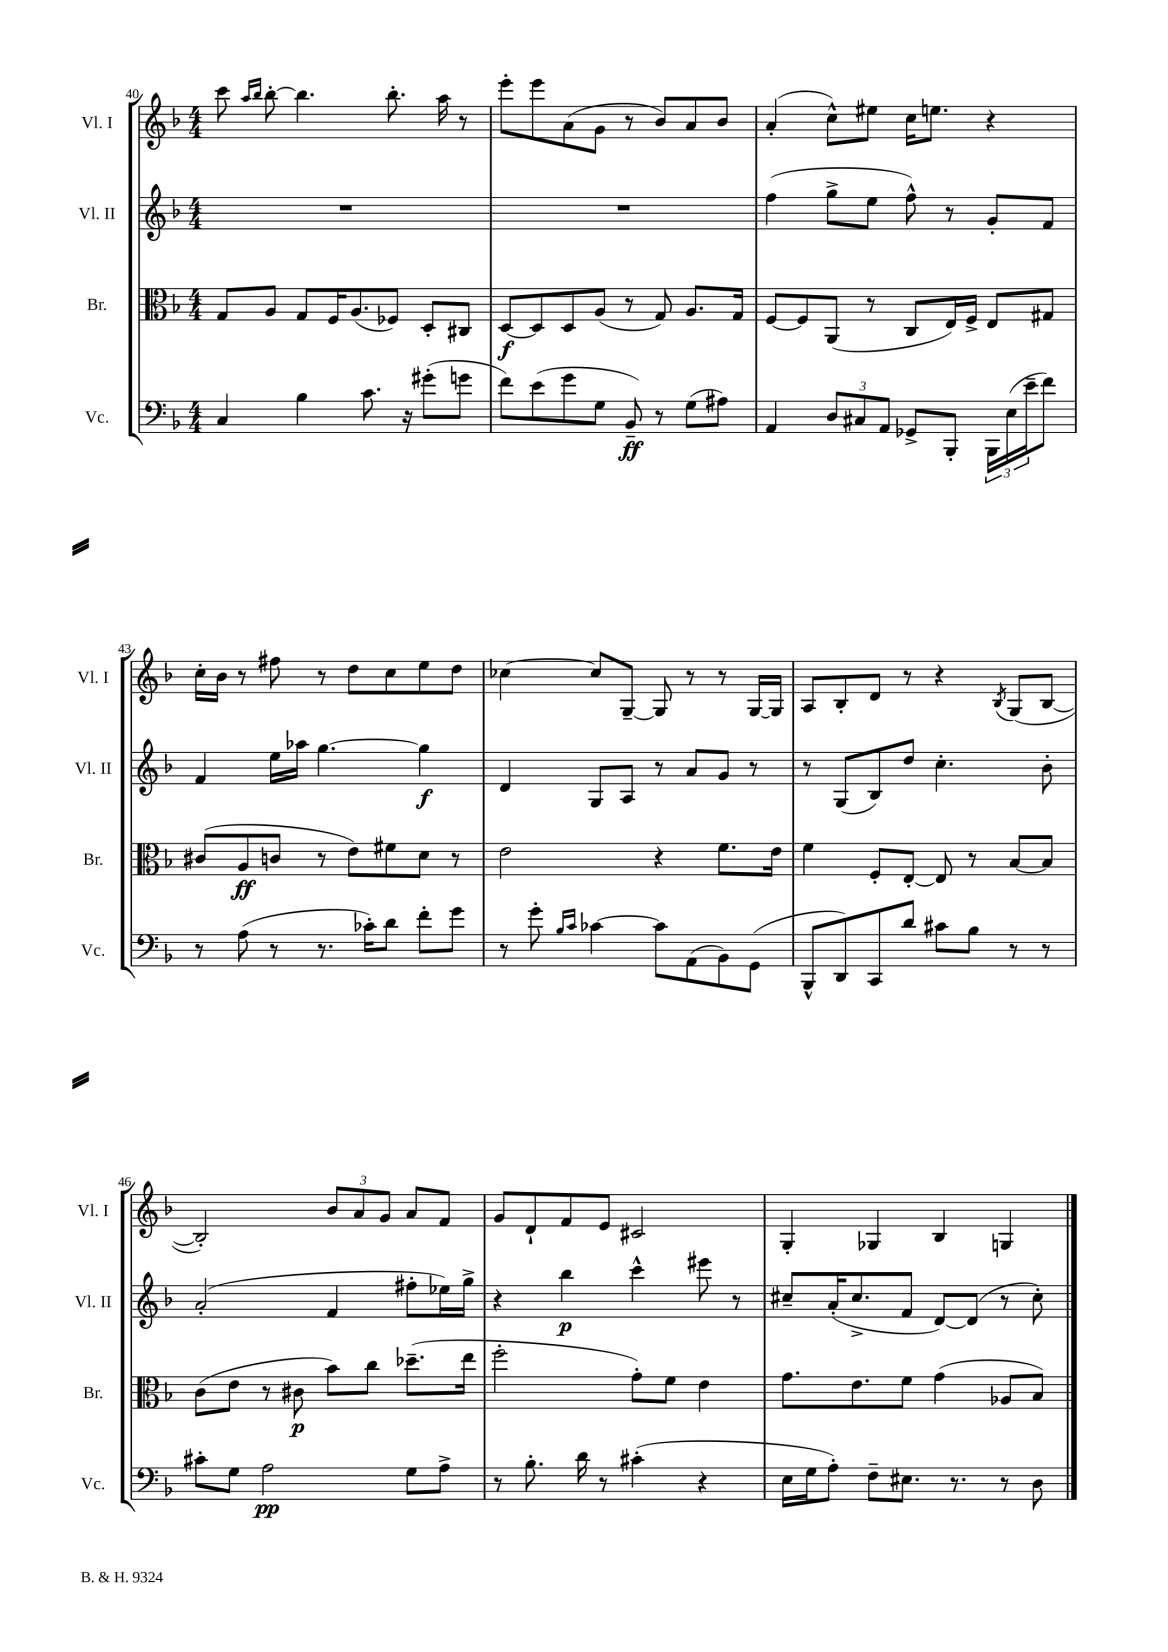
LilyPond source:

<<
\new StaffGroup <<
\new Staff = "s0" \with { instrumentName = "Vl. I" shortInstrumentName = "Vl. I" } {
    \clef treble \key f \major \numericTimeSignature \time 4/4
    c'''8 \grace { a''16 bes''16 } bes''8~-. bes''4. bes''8.-. a''16 r8 |
    e'''8-. e'''8 a'8( g'8 r8 bes'8) a'8 bes'8 |
    a'4-.( c''8-^) eis''8 c''16 e''8. r4 |
    c''16-. bes'16 r8 fis''8 r8 d''8 c''8 e''8 d''8 |
    ces''4~ ces''8 g8~-- g8 r8 r8 g16~ g16 |
    a8 bes8-. d'8 r8 r4 \acciaccatura { bes8 } g8( bes8~ |
    bes2-.) \tuplet 3/2 { bes'8 a'8 g'8 } a'8 f'8 |
    g'8 d'8-! f'8 e'8 cis'2 |
    g4-. ges4 bes4 g4 \bar "|." |
}
\new Staff = "s1" \with { instrumentName = "Vl. II" shortInstrumentName = "Vl. II" } {
    \clef treble \key f \major \numericTimeSignature \time 4/4
    R1 |
    R1 |
    f''4( g''8-> e''8 f''8-^) r8 g'8-. f'8 |
    f'4 e''16 aes''16 g''4.~ g''4\f |
    d'4 g8 a8 r8 a'8 g'8 r8 |
    r8 g8( bes8) d''8 c''4.-. bes'8-. |
    a'2-.( f'4 fis''8-. ees''16) g''16-> |
    r4 bes''4\p c'''4-^ eis'''8 r8 |
    cis''8-- a'16-.( cis''8.-> f'8 d'8~) d'8( r8 cis''8-.) \bar "|." |
}
\new Staff = "s2" \with { instrumentName = "Br." shortInstrumentName = "Br." } {
    \clef alto \key f \major \numericTimeSignature \time 4/4
    g8 a8 g8 f16 a8.( fes8) d8-. cis8 |
    d8~\f d8 d8 a8( r8 g8) a8. g16 |
    f8~ f8 a,8( r8 c8 e16) f16-> e8 gis8 |
    cis'8( a8\ff c'8 r8 e'8) fis'8 d'8 r8 |
    e'2 r4 f'8. e'16 |
    f'4 f8-. e8~-. e8 r8 bes8~ bes8 |
    c'8( e'8 r8 cis'8\p bes'8) c''8 des''8.--( e''16 |
    f''2-. g'8-.) f'8 e'4 |
    g'8. e'8. f'8 g'4( aes8 bes8) \bar "|." |
}
\new Staff = "s3" \with { instrumentName = "Vc." shortInstrumentName = "Vc." } {
    \clef bass \key f \major \numericTimeSignature \time 4/4
    c4 bes4 c'8. r16 gis'8-.( g'8 |
    f'8) e'8( g'8 g8 bes,8--\ff) r8 g8( ais8) |
    a,4 \tuplet 3/2 { d8 cis8 a,8 } ges,8-> bes,,8-. \tuplet 3/2 { bes,,16 e16( e'16-- } f'8) |
    r8 a8( r8 r8. ces'16-.) d'8 f'8-. g'8 |
    r8 g'8-. \grace { bes16 c'16 } ces'4~ ces'8 a,8( bes,8) g,8( |
    bes,,8-^ d,8) c,8 d'8 cis'8 bes8 r8 r8 |
    cis'8-. g8 a2\pp g8 a8-> |
    r8 bes8.-. d'16 r8 cis'4-.( r4 |
    e16 g16 a8-.) f8-- eis8. r8. r8 d8 \bar "|." |
}
>>
>>
\layout { \context { \Score currentBarNumber = #40 } }
